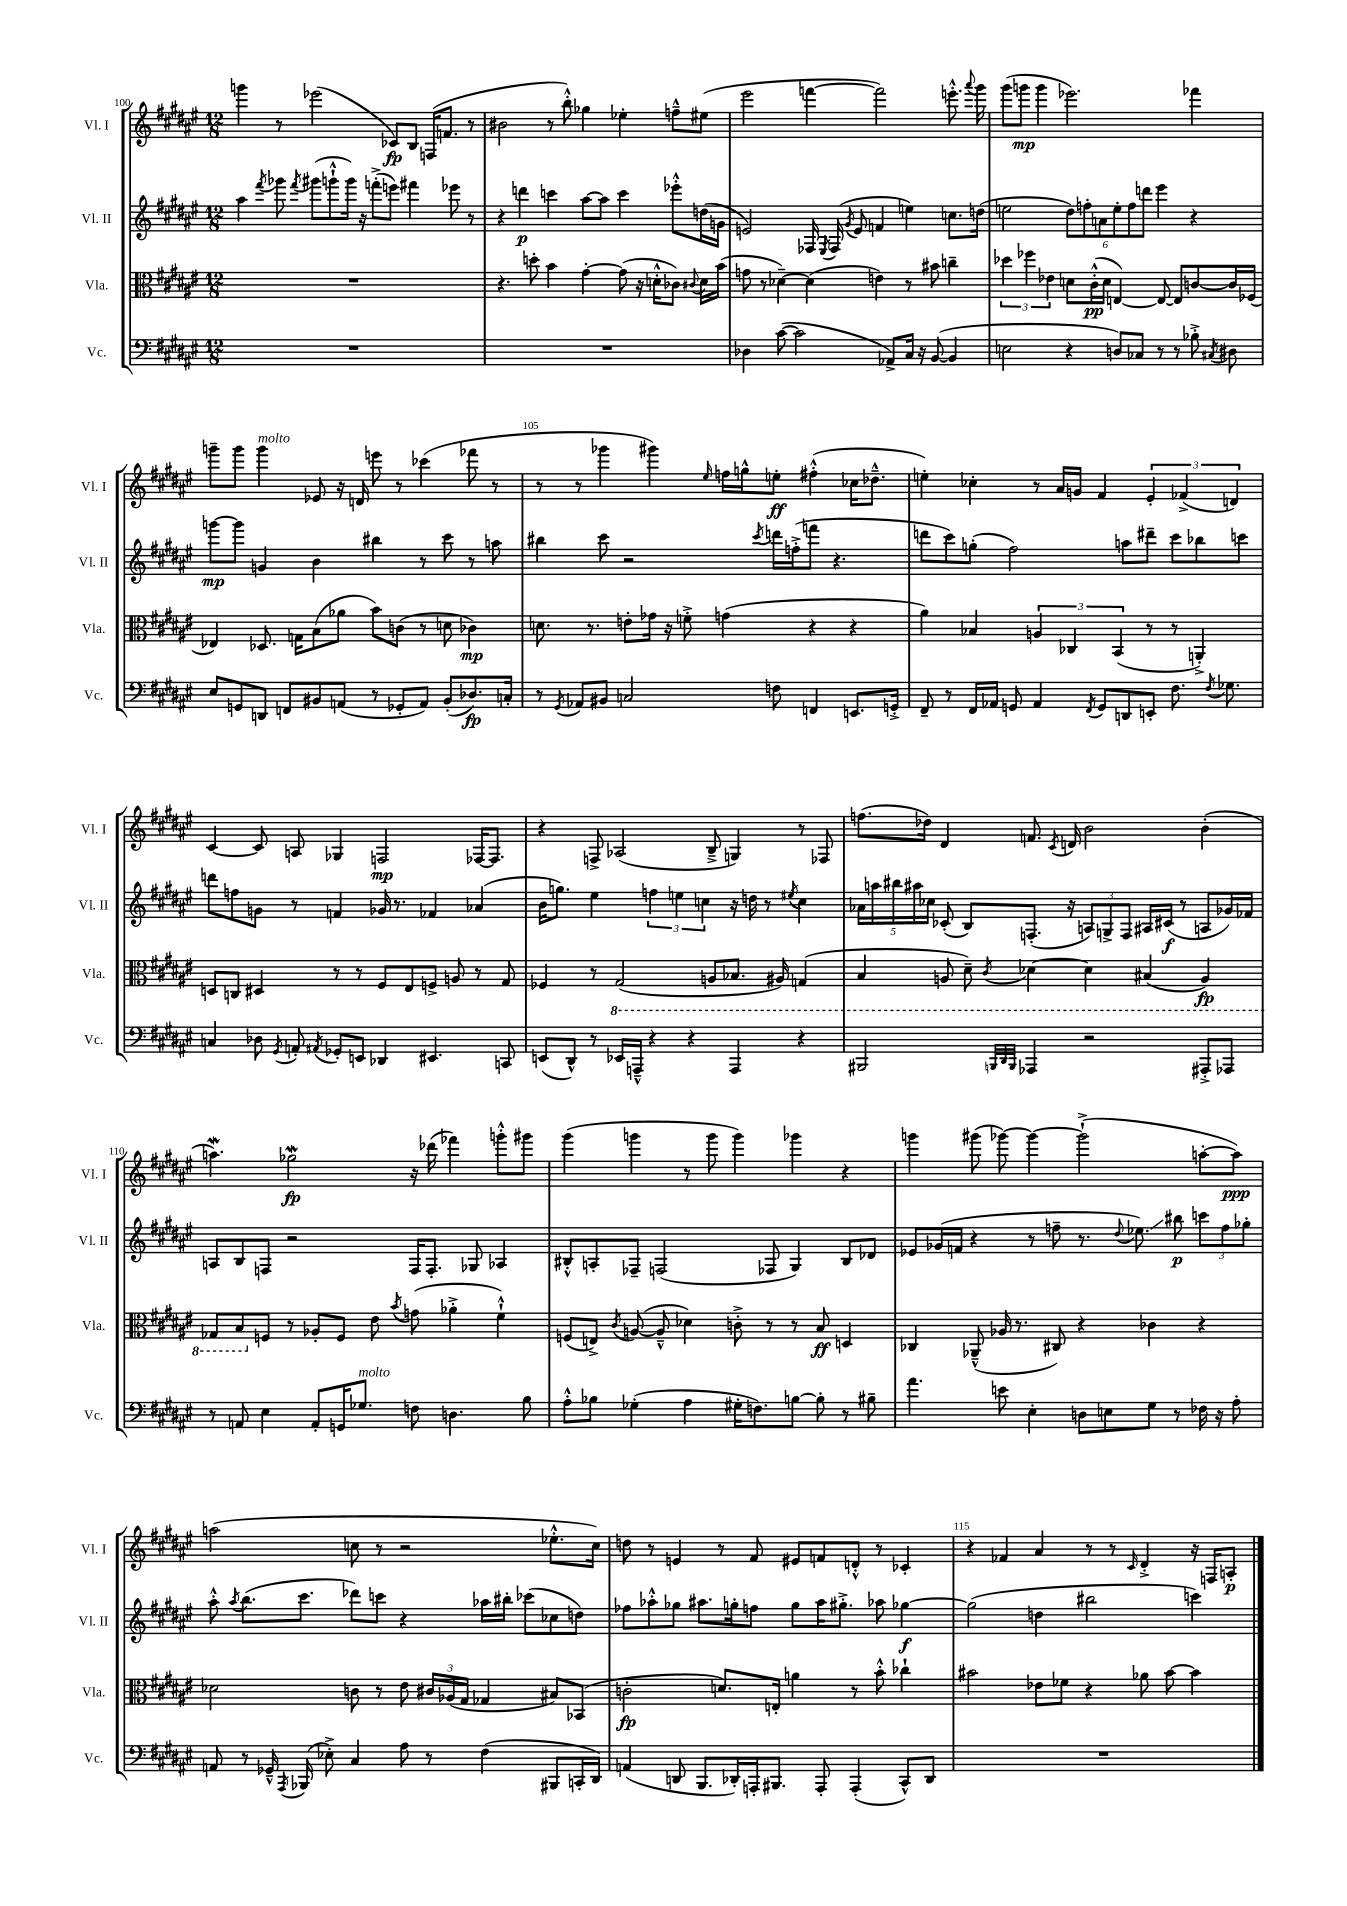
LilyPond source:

<<
\new StaffGroup <<
\new Staff = "s0" \with { instrumentName = "Vl. I" shortInstrumentName = "Vl. I" } {
    \clef treble \key fis \major \numericTimeSignature \time 12/8
    \autoBeamOff g'''4 r8 ees'''2( ces'8[\fp) b8] f16[( f'8.] r8 |
    bis'2 r8 b''8-.-^) ges''4 ees''4-. f''8[---^ eis''8]( |
    eis'''2 f'''4~ f'''2) e'''8.-.-^ \appoggiatura { ais'''8 } gis'''16 |
    gis'''8[( g'''8]\mp g'''4 ees'''2.) fes'''4 |
    g'''8[-- g'''8] g'''4^\markup { \italic "molto" } ees'8 r16 d'16 e'''8 r8 ces'''4( fes'''8 r8 |
    r8 r8 ges'''4 gis'''4) \grace { eis''16 } f''16[ g''16-^ e''8]-.\ff fis''4-.-^( ces''16[ des''8.]---^ |
    e''4-.) ces''4-. r8 ais'16[ g'16] fis'4 \tuplet 3/2 { eis'4-. fes'4->( d'4) } |
    cis'4~ cis'8 a8 ges4 f2\mp fes16[~ fes8.] |
    r4 f8-> aes2( b8---> g4) r8 fes8 |
    f''8.[( des''16]) dis'4 f'8. \acciaccatura { cis'8 } d'16 b'2 b'4-.( |
    a''4.\mordent) ges''2\mordent\fp r16 des'''16( fes'''4) g'''8[-.-^ gis'''8] |
    gis'''4( g'''4 r8 g'''8 g'''4) ges'''4 r4 |
    g'''4 gis'''8( ges'''8~) ges'''4~ ges'''2-!->( a''8[~-. a''8]\ppp) |
    a''2( c''8 r8 r2 ees''8.[-.-^ c''16]) |
    d''8 r8 e'4 r8 fis'8 eis'8[ f'8 d'8]-.-^ r8 ces'4-. |
    r4 fes'4 ais'4 r8 r8 \grace { cis'16 } dis'4-.-> r16 f16[ a8]-.\p \bar "|." |
}
\new Staff = "s1" \with { instrumentName = "Vl. II" shortInstrumentName = "Vl. II" } {
    \clef treble \key fis \major \numericTimeSignature \time 12/8
    \autoBeamOff ais''4 \acciaccatura { fis'''8 } ges'''8 \acciaccatura { fis'''8 } gis'''8[( g'''8-!-^ g'''16]) r16 f'''8[-.->( e'''8]) fis'''4 ees'''8 r8 |
    r4 d'''4\p c'''4 ais''8[~ ais''8] c'''4 ees'''8[-.-^ d''16( g'16] |
    e'2) fes16 \acciaccatura { eis8 } fes16( \acciaccatura { gis'8 } e'8 f'4 e''4) c''8.[ d''16]( |
    e''2 \tuplet 6/4 { dis''8[) f''8-. a'8 e''8-. f''8 d'''8] } eis'''4 r4 |
    g'''8[~\mp g'''8] g'4 b'4 bis''4 r8 cis'''8 r8 a''8 |
    bis''4 cis'''8 r2 \acciaccatura { cis'''8 } d'''16[ f''16-.->( f'''8] r4. |
    d'''8[ cis'''8) g''8]-.( fis''2) a''8[ dis'''8]-- cis'''8[ bes''8 c'''8] |
    d'''8[ f''8 g'8] r8 f'4 ges'16 r8. fes'4 aes'4( |
    b'16[ g''8.]) eis''4 \tuplet 3/2 { f''4 e''4 c''4 } r16 d''16 r8 \acciaccatura { eis''8 } c''4 |
    \tuplet 5/4 { aes'16[ a''16 bis''16 ais''16 ces''16] } ces'8-.( b8[) f8.]-.( r16 \tuplet 3/2 { a8[) g8-> f8] } ais16[ cis'16]\f( r8 a8[ ges'16) fes'16] |
    a8[ b8 f8] r2 f16[ f8.]-. ges8 aes4 |
    bis8[-.-^ a8-. fes8]-- f2( fes8 gis4) bis8[ des'8] |
    ees'8[ ges'16( f'16] r4 r8 f''8-- r8. \appoggiatura { dis''8 } ees''8.\glissando) bis''8\p \tuplet 3/2 { c'''8[ f''8 ges''8]-. } |
    ais''8-.-^ \acciaccatura { ais''8 } b''8.[( cis'''8.] des'''8[) c'''8] r4 aes''16[ bis''16]-. ces'''8[( ces''8 d''8]) |
    fes''8[ aes''8-.-^ ges''8] ais''8.[ g''16-. f''8] g''8[ ais''16 gis''8.]-.-> aes''8 ges''4~\f |
    ges''2( d''4 bis''2 c'''4) \bar "|." |
}
\new Staff = "s2" \with { instrumentName = "Vla." shortInstrumentName = "Vla." } {
    \clef alto \key fis \major \numericTimeSignature \time 12/8
    \autoBeamOff R1. |
    r4. d''8-. b'4 gis'4~-. gis'8( r16 d'16[-.-^ ces'8]) \appoggiatura { cis'8 } d'16[ b'16]( |
    g'8 r8 des'4~--) des'4( e'4) r8 bis'8 c''4-- |
    \tuplet 3/2 { des''4 fes''4 ees'4 } d'8[ cis'16-.-^\pp( d'16] e4~) e8~ e8[ c'8~ c'16 fes16]( |
    ees4) des8. g16[ b8( aes'8] b'8[) c'8]( r8 d'8 ces'4\mp) |
    d'8. r8. e'8[-. ges'16] r16 f'8-.-> g'4( r4 r4 |
    ais'4) bes4 \tuplet 3/2 { a4 ces4 b,4( } r8 r8 a,4-.->) |
    d8[ c8] dis4 r8 r8 fis8[ eis8 f8]-> a8 r8 gis8 |
    fes4 r8 \ottava #-1 gis,2( a,8[ bes,8.] ais,16) g,4( |
    b,4 a,8 dis8--) \acciaccatura { cis8 } des4~ des4 bis,4( a,4\fp) |
    ges,8[ b,8 \ottava #0 f8] r8 aes8[-. f8] eis'8 \acciaccatura { b'8 } g'8( aes'4-.-> fis'4-!-^) |
    f8[( e8]->) \acciaccatura { cis'8 } a8~( a8---^ des'4) c'8-.-> r8 r8 b8\ff d4 |
    ces4 aes,8---^( aes16 r8. cis8) r4 ces'4 r4 |
    des'2 c'8 r8 eis'8 \tuplet 3/2 { cis'16[ aes16( gis16] } ges4 bis8[) bes,8]( |
    c'2-.\fp d'8.[) e16]-. a'4 r8 b'8-.-^ ces''4-! |
    bis'2 ees'8[ fes'8] r4 aes'8 bis'8~ bis'4 \bar "|." |
}
\new Staff = "s3" \with { instrumentName = "Vc." shortInstrumentName = "Vc." } {
    \clef bass \key fis \major \numericTimeSignature \time 12/8
    \autoBeamOff R1. |
    R1. |
    des4 cis'8~( cis'2 aes,8[->) cis16] r16 b,8~( b,4 |
    e2 r4 d8[) ces8] r8 r8 bes8-.-> \acciaccatura { cis8 } dis8 |
    eis8[ g,8 d,8] f,8[ bis,8 a,8]( r8 ges,8[-. a,8]) bis,8[-.( des8.\fp) c16]-. |
    r8 \acciaccatura { gis,8 } aes,8[ bis,8] c2 f8 f,4 e,8.[ g,16]-.-> |
    fis,8-- r8 fis,16[ aes,16] g,8 aes,4 \acciaccatura { fis,8 } g,8[ d,8 e,8]-. fis8. \acciaccatura { fis8 } ges8. |
    c4 des8 \acciaccatura { gis,8 } a,8-. \acciaccatura { ais,8 } ges,8[-. e,8] des,4 eis,4. c,8 |
    e,8[( dis,8]-^) r8 ees,16[ a,,16]---^ r4 r4 a,,4 r4 |
    bis,,2 \grace { b,,32[ dis,32 b,,32] } aes,,4 r2 ais,,8[-.-> aes,,8] |
    r8 a,8 eis4 a,8[-. g,16 ges8.]^\markup { \italic "molto" } f8 d4. b8 |
    ais8[-.-^ bes8] ges4-.( ais4 gis16[-. f8.) b8]~ b8-. r8 bis8-- |
    ais'4. e'8 eis4-. d8[ e8 gis8] r8 fes16 r16 ais8-. |
    a,8 r8 ges,16---^ \acciaccatura { ais,,8 } bes,,16( ees8-.->) cis4 ais8 r8 fis4( bis,,8[ c,16-. dis,16]) |
    a,4( d,8 b,,8.[ des,16-.) a,,16-. bis,,8.] a,,8-. a,,4-.( cis,8[-^) des,8] |
    R1. \bar "|." |
}
>>
>>
\layout { \context { \Score currentBarNumber = #100 \override BarNumber.break-visibility = ##(#f #t #t) barNumberVisibility = #(every-nth-bar-number-visible 5) } }
